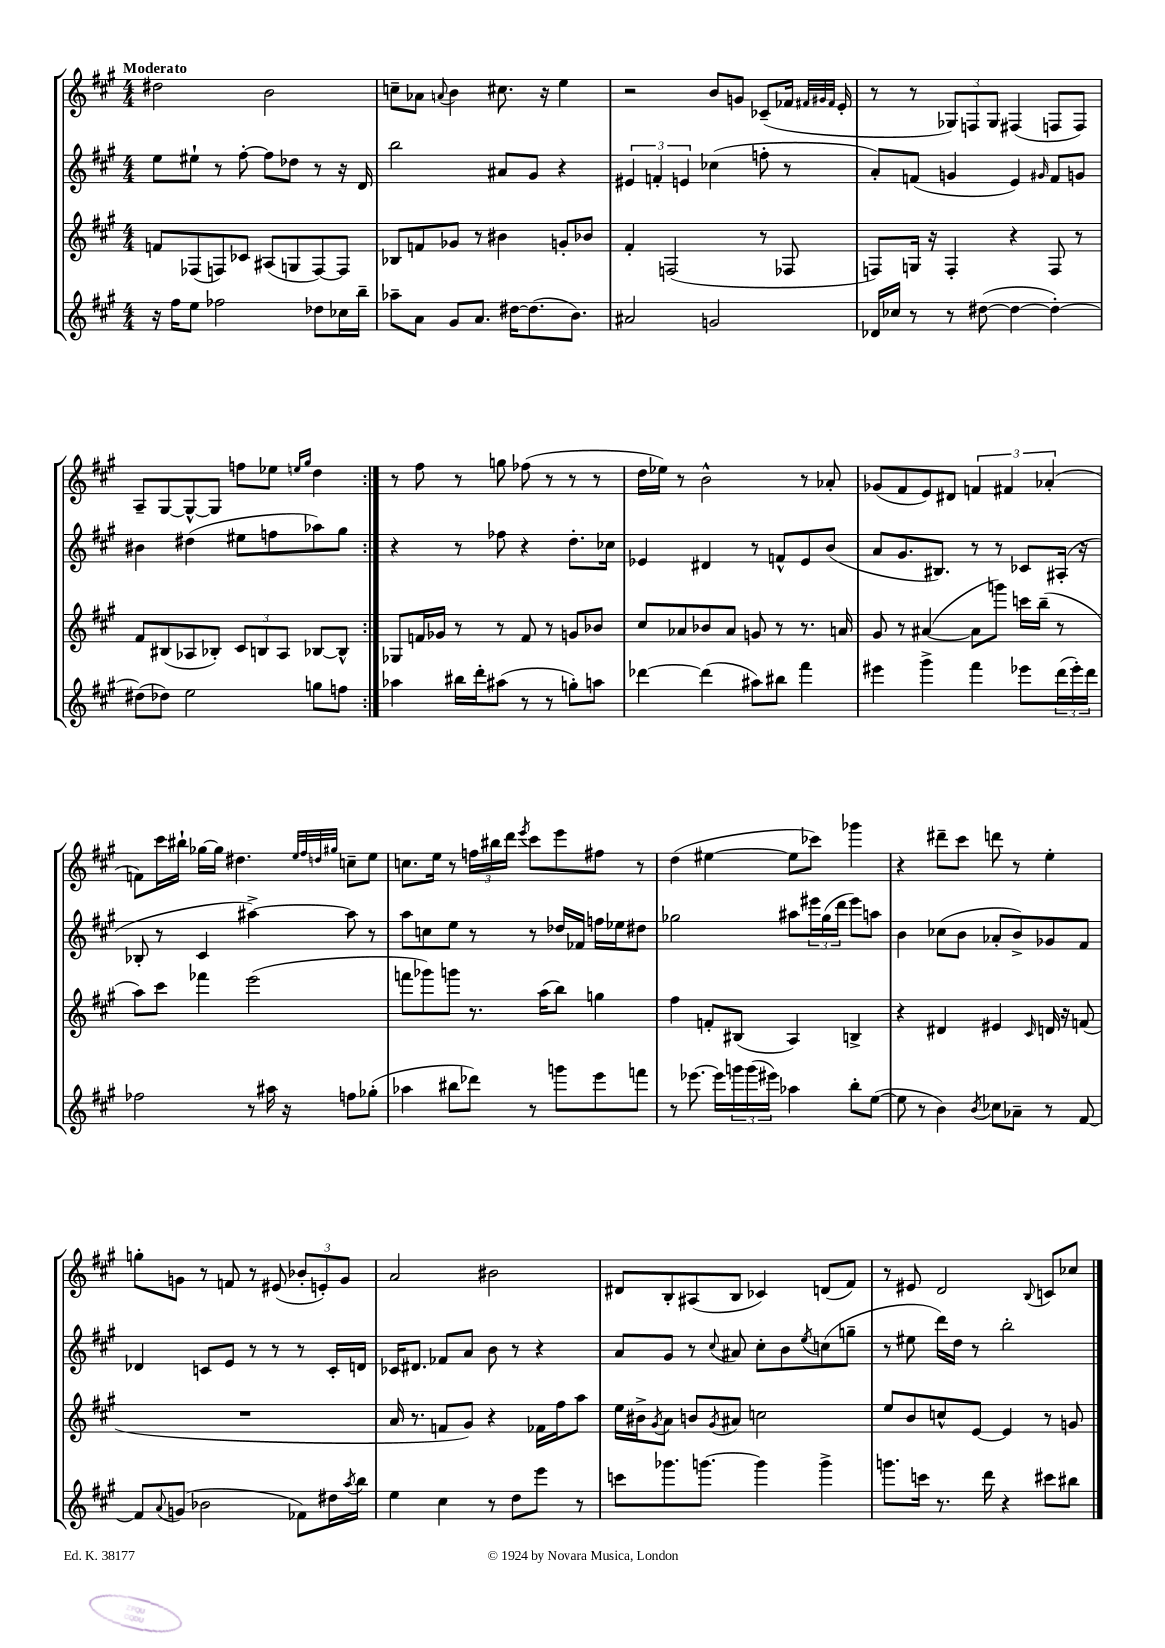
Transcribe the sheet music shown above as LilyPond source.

<<
\new StaffGroup <<
\new Staff = "s0" {
    \clef treble \key a \major \numericTimeSignature \time 4/4 \tempo "Moderato"
    \repeat volta 2 { dis''2 b'2 |
    c''8-- aes'8 \appoggiatura { a'8 } b'4 cis''8. r16 e''4 |
    r2 b'8 g'8 ces'8--( fes'16 \grace { fis'32 gis'32 fis'32 } e'16-. |
    r8 r8 \tuplet 3/2 { ges8) f8 ges8 } fis4( f8 f8) |
    a8-- gis8~ gis8~-^ gis8 f''8 ees''8 \grace { e''16 gis''16 } d''4 | }
    r8 fis''8 r8 g''8 fes''8( r8 r8 r8 |
    d''16 ees''16) r8 b'2-^ r8 aes'8-. |
    ges'8( fis'8 e'8) dis'8 \tuplet 3/2 { f'4 fis'4 aes'4-.( } |
    f'8) cis'''16 bis''16-! ges''16~ ges''16 dis''4. \grace { e''32 fis''32 d''32 gis''32 } c''8-- e''8 |
    c''8. e''16 r8 \tuplet 3/2 { f''16 bis''16 d'''16 } \acciaccatura { e'''8 } cis'''8 e'''8 fis''8 r8 |
    d''4( eis''4~ eis''8 ces'''8) ges'''4 |
    r4 dis'''8-- cis'''8 d'''8 r8 e''4-. |
    g''8-. g'8 r8 f'8 r8 eis'8( \tuplet 3/2 { bes'8-. e'8-.) g'8 } |
    a'2 bis'2 |
    dis'8 b8-. ais8( b8 ces'4) d'8( fis'8) |
    r8 eis'8 d'2 \appoggiatura { b8 } c'8 ces''8 \bar "|." |
}
\new Staff = "s1" {
    \clef treble \key a \major \numericTimeSignature \time 4/4
    \repeat volta 2 { e''8 eis''8-! r8 fis''8~-. fis''8 des''8 r8 r16 d'16 |
    b''2 ais'8 gis'8 r4 |
    \tuplet 3/2 { eis'4 f'4-. e'4 } ces''4( f''8-. r8 |
    a'8-.) f'8( g'4 e'4) \grace { gis'16 } f'8 g'8 |
    bis'4 dis''4( eis''8 f''8 aes''8) gis''8 | }
    r4 r8 fes''8 r4 d''8.-. ces''16 |
    ees'4 dis'4 r8 f'8-^ ees'8 b'8( |
    a'8 gis'8. bis8.) r8 r8 ces'8 ais16-.( r16 |
    bes8-. r8 cis'4 ais''4~->) ais''8 r8 |
    a''8 c''8 e''8 r8 r8 des''16 fes'16 f''16 ees''16 dis''8 |
    ges''2 ais''8 \tuplet 3/2 { eis'''16 ges''16( d'''16 } eis'''8) a''8 |
    b'4 ces''8( b'8 aes'8-. b'8->) ges'8 fis'8 |
    des'4 c'8 e'8 r8 r8 r8 c'16-. d'16 |
    ces'16 dis'8. fes'8 a'8 b'8 r8 r4 |
    a'8 gis'8 r8 \appoggiatura { cis''8 } ais'8 cis''8-. b'8 \acciaccatura { e''8 } c''8( g''8-- |
    r8 eis''8 d'''16) d''16 r8 b''2-. \bar "|." |
}
\new Staff = "s2" {
    \clef treble \key a \major \numericTimeSignature \time 4/4
    \repeat volta 2 { f'8 fes8( f8) ces'8 ais8( g8 f8~) f8 |
    bes8 f'8 ges'8 r8 bis'4 g'8-. bes'8 |
    fis'4-. f2( r8 fes8 |
    f8) g16 r16 f4-. r4 f8 r8 |
    fis'8 bis8( aes8 bes8-.) \tuplet 3/2 { cis'8 b8 aes8 } bes8~ bes8-^ | }
    ges8 f'16 ges'16 r8 r8 f'8 r8 g'8 bes'8 |
    cis''8 aes'8 bes'8 aes'8 g'8 r8 r8. a'16 |
    gis'8 r8 ais'4~( ais'8 g'''8) c'''16 b''16--( r8 |
    a''8) cis'''8 fes'''4 e'''2( |
    f'''8 ges'''8) g'''8 r8. a''16( b''8) g''4 |
    fis''4 f'8-. bis8( a4) b4-> |
    r4 dis'4 eis'4 \grace { cis'16 } d'16 r16 f'8( |
    R1 |
    a'16 r8. f'8 gis'8) r4 fes'16 fis''16 a''8 |
    e''16 bis'16-> \acciaccatura { gis'8 } a'8 b'8 \acciaccatura { gis'8 } ais'8 c''2 |
    e''8 b'8 c''8-^ e'8~ e'4 r8 g'8 \bar "|." |
}
\new Staff = "s3" {
    \clef treble \key a \major \numericTimeSignature \time 4/4
    \repeat volta 2 { r16 fis''16 e''8 fes''2 des''8 ces''16 b''16-- |
    aes''8-- a'8 gis'8 a'8. dis''16~ dis''8.( b'8.) |
    ais'2 g'2 |
    des'16 ces''16 r8 r8 dis''8~( dis''4~ dis''4~-.) |
    dis''8( des''8) e''2 g''8 f''8 | }
    aes''4 bis''16 d'''16-. ais''8( r8 r8 g''8-.) a''8 |
    des'''4~ des'''4( ais''8) bis''8 fis'''4 |
    eis'''4 gis'''4-> fis'''4 ees'''8 \tuplet 3/2 { d'''16( ees'''16-.) d'''16 } |
    fes''2 r8 ais''16 r16 f''8 ges''8-.( |
    aes''4 bis''8 des'''8) r8 g'''8 e'''8 f'''8 |
    r8 ees'''8.~ ees'''16 \tuplet 3/2 { g'''16 g'''16( eis'''16) } aes''4 b''8-. e''8~( |
    e''8 r8 b'4) \acciaccatura { b'8 } ces''8 aes'8-- r8 fis'8~ |
    fis'8 \appoggiatura { a'8 } g'8( bes'2 fes'8) dis''16 \acciaccatura { a''8 } b''16 |
    e''4 cis''4 r8 d''8 e'''8 r8 |
    c'''8 ges'''8. g'''8.~ g'''4 g'''4-> |
    g'''8. c'''16 r8. d'''16 r4 cis'''8 bis''8 \bar "|." |
}
>>
>>
\layout { \context { \Score \remove "Bar_number_engraver" } }
